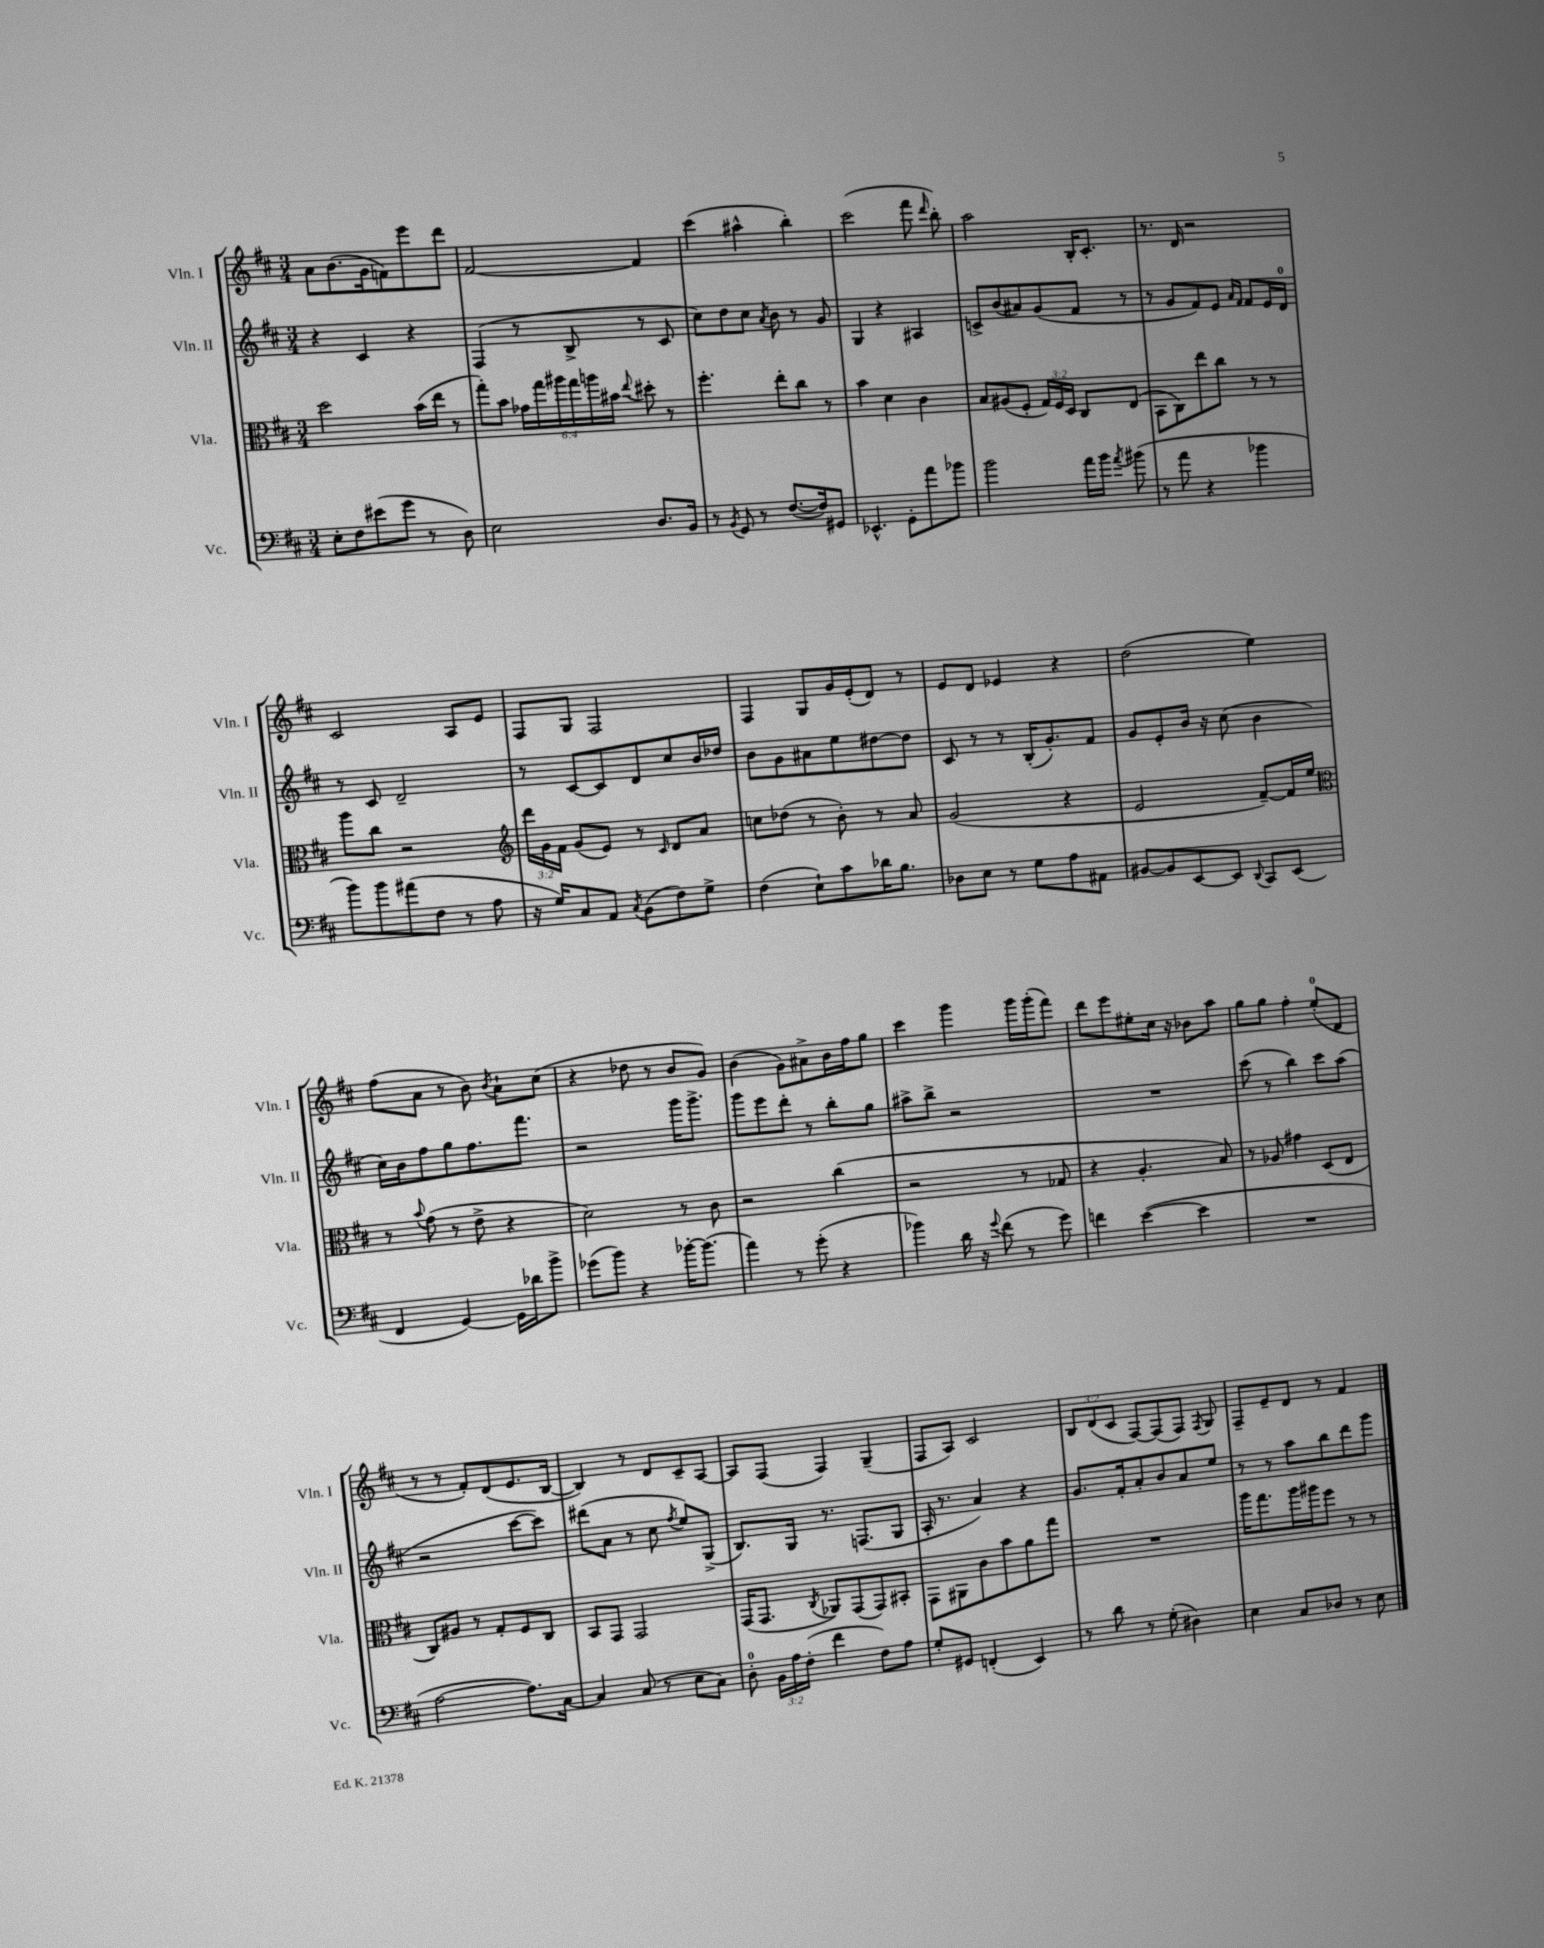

**kern	**kern	**kern	**kern
*staff4	*staff3	*staff2	*staff1
*clefF4	*clefC3	*clefG2	*clefG2
*k[f#c#]	*k[f#c#]	*k[f#c#]	*k[f#c#]
*M3/4	*M3/4	*M3/4	*M3/4
8E'\L	2dd\	4r	8a\L
8F#\	.	.	(8.b\
(8e#\	.	4c#/	.
.	.	.	16g\k
8g\J	.	.	8f\)
8r	(16b\LL	4r	8eee\
.	16ee\JJ	.	.
8D\)	8r	.	8ddd\J
=	=	=	=
2E\	8gg'\L)	(4F#/	[2f#/
.	8b\J	.	.
.	24g-\LL	8r	.
.	24gg\	.	.
.	24aa#\	.	.
.	24gg\	8B^/	.
.	24aa\	.	.
.	24b#\JJ	.	.
.	8qqee/	.	.
8.D/L	8dd#'\	8r	4f#/]
.	8r	8c#/	.
16BB/Jk	.	.	.
=	=	=	=
8r	4.ff#'\	8cc#\L)	(4ccc#\
8qBB/	.	.	.
8GG/	.	8dd\	.
8r	.	8cc#\J	4aa#^^\
.	.	8qa/	.
([8.F#/L	8ee'\L	8b\	.
.	8cc#\J	8r	4bb'\)
16F#/]k)	.	.	.
8GG#/J	8r	8g/	.
=	=	=	=
4.EE-^^/	4b\	4G/	(2ccc#\
.	4d\	4r	.
8GG'\L	.	.	.
8a\	4c#\	4A#/	8fff#\
.	.	.	16qqddd/
8b-\J	.	.	8bb'\)
=	=	=	=
2b\	8B/L	8c^/L	2aa\
.	(8A#/	(8b/	.
.	8F#'/J	8a#/)	.
.	24G/LL)	(8g/	.
.	24F#/	.	.
.	24D/JJ	.	.
16a\LL	8C#/L	8f#/J	16B'/LK
16b\JJ	.	.	8.c#'/J
8qa/	.	.	.
(8b#\	(8E/J	8r	.
=	=	=	=
8r	8BB\L	8r	8.r
8a\	8C#\)	8g/L	.
.	.	.	16d/
4r	8ee\	8f#/)	2r
.	8cc#\J	8e/J	.
.	.	16qqa/LL	.
.	.	16qqf#/JJ	.
4b-\	8r	8f#/L	.
.	8r	16e/L	.
.	.	16d/JJ	.
=	=	=	=
8b\L)	8aa\L	8r	2c#/
8b\	8cc#\J	8c#/	.
(8a#\	2r	2d~/	.
8F#\J	.	.	.
8r	.	.	8A/L
8A\	.	.	8e/J
=	=	=	=
*	*clefG2	*	*
16r	24ddd\LL	8r	8F#/L
.	24g\	.	.
16G/LK)	.	.	.
.	24f#\JJ	.	.
8C#/	(8g/L	[8c#/L	8G/J
8AA/J	8e/J)	8c#/]	2F#/
8qC#/	.	.	.
(8BB\L	8r	8d/	.
.	16qqc#/	.	.
8F#\)	8d/L	8cc#/	.
8G^\J	8a/J	16b/L	.
.	.	16dd-/JJ	.
=	=	=	=
(4F#\	8cc\L	8b\L	4F#/
.	(8dd-\J	8g\	.
8E`\L)	8r	8a#\	8G/L
8c#\	8b'\)	8ee\	16g/L
.	.	.	(16e'/J
16d-\K	8r	[8dd#\	8d/J)
8.B\J	.	.	.
.	8a/	8dd#\]J	8r
=	=	=	=
8D-\L	(2g/	8c#/	8e/L
8E\J	.	8r	8d/J
8r	.	8r	4e-/
8G\L	.	(16B'/LK	.
.	.	8.g'/)	.
8A\	4r	.	4r
8AA#\J	.	8f#/J	.
=	=	=	=
[8BB#/L	2e/	8g/L	(2dd\
8BB#/]	.	8e'/	.
[8EE/	.	16b/Jk	.
.	.	16r	.
8EE/]J	.	(8cc#\	.
8qqDD/	.	.	.
8CC#/L	[8f#~/L)	4b\	4ee\)
(8EE/J	16f#/]L	.	.
.	16ee/JJ	.	.
=	=	=	=
*	*clefC3	*	*
4FF#/	8r	16cc#\LL)	(8ff#\L
.	.	16b\J	.
.	8qqb/	.	.
.	(8g\	8ff#\	8a\J
[4GG/)	8r	8gg\	8r
.	8e^\	8.ff#\	8b\)
.	.	.	8qb/
16GG\]LL	4r	.	8a`\L
16d-\J	.	8.fff#\J	.
8b^\J	.	.	(8cc#\J
=	=	=	=
(8g-\L	2d\)	2r	4r
8b\J)	.	.	.
4r	.	.	8dd-\
.	.	.	8r
[16b-'\LK	8r	16ggg\LK	8b/L
(8.b-\]J	.	8.ggg^\J	.
.	8c#\	.	8g/J)
=	=	=	=
4a\)	2r	8ggg\L	(4b\
.	.	8eee\	.
8r	.	8ddd'\J	8g\L)
(8g'\	.	8r	8a#^\
4r	(4cc#\	8bb'\L	16b\L
.	.	.	16ff#\J
.	.	8gg\J	8gg\J
=	=	=	=
4b-\)	2r	8aa#^\L	4ccc#\
.	.	8bb^\J	.
16d\	.	2r	4ggg\
16r	.	.	.
8qqg/	.	.	.
(8f#\	.	.	.
8r	8r	.	16ggg\LL
.	.	.	(16ggg'\J
8g\)	8G-/	.	8fff#\J)
=	=	=	=
4f\	4r	2.r	8ddd\L
.	.	.	8eee\
([4e\	4.A'/	.	8ee#'\
.	.	.	16cc#\Jk
.	.	.	16r
4e\]	.	.	8b-\L
.	8B/)	.	8aa\J
=	=	=	=
2.r	8r	(8ccc#\	8gg\L
.	8A-/	8r	8gg\J
.	4g#\	4bb\)	4ff#'\
.	(8D/L	8ccc#\L	(8ee'/L
.	8E/J	(8aa\J	8d/J
=	=	=	=
[2A\	8C#/L)	2r	8r
.	8A#/J	.	8r
.	8r	.	8f#'/L)
.	8G'/L	.	(8d/
8.A\]L)	8F#/	[8ccc#\L	8.e/
.	8C#/J	8ccc#\]J)	.
[16C#\Jk	.	.	[16B/Jk
=	=	=	=
4C#/]	8BB/L	(8ddd#\L	4B/])
.	8GG/J	8a\J	.
(8C#/	2GG/	8r	8r
8r	.	8cc#\	8d/L
.	.	8qff#/	.
8E\L	.	8ee/L)	8c#~/
8C#\J)	.	(8G^/J	[8A/J
=	=	=	=
8D'\	(16GG/LK	8.B/L)	8A/]L
.	8.GG/J	.	.
24BB\LL	.	.	(8F#/J
24A\	.	.	.
.	.	16G/Jk	.
(24F#'\JJ	.	.	.
.	8qC#/	.	.
4f#\	8AA-/L)	8.r	4F#/)
.	(8GG/	.	.
.	.	(8.F/L	.
8F#\L)	8GG/)	.	(4G~/
8A\J	8BB#'/J	8G/J	.
=	=	=	=
8G'/L	8GG\L	16A'/	8F#/L
.	.	8.r	.
8GG#/J	8AA#\	.	8A/J)
(4FF'/	8c#\	4a/)	2c#/
.	8b\	.	.
4EE/)	8a\	4r	.
.	8gg\J	.	.
=	=	=	=
8r	2.r	8.g/L	12B/L
.	.	.	(12d/
8d\	.	.	.
.	.	.	12c#/J
.	.	16f#'/k	.
8r	.	8a'/	[8F#/L)
(8G'\	.	8b/	(8F#/]
4D#\)	.	8a/	8F#/J)
.	.	.	8qF#/
.	.	8ee/J	8G/
=	=	=	=
4E\	16aa\LK	8r	8F#~/L
.	8.gg\	.	.
.	.	8r	8e~/
8C#/L	16aa\L	8aa\L	8d/J
.	16aa#\J	.	.
8D-/J	8ff#\J	8bb\	8r
8r	8r	8ddd\	4f#/
8E\	8r	8ggg\J	.
==	==	==	==
*-	*-	*-	*-
